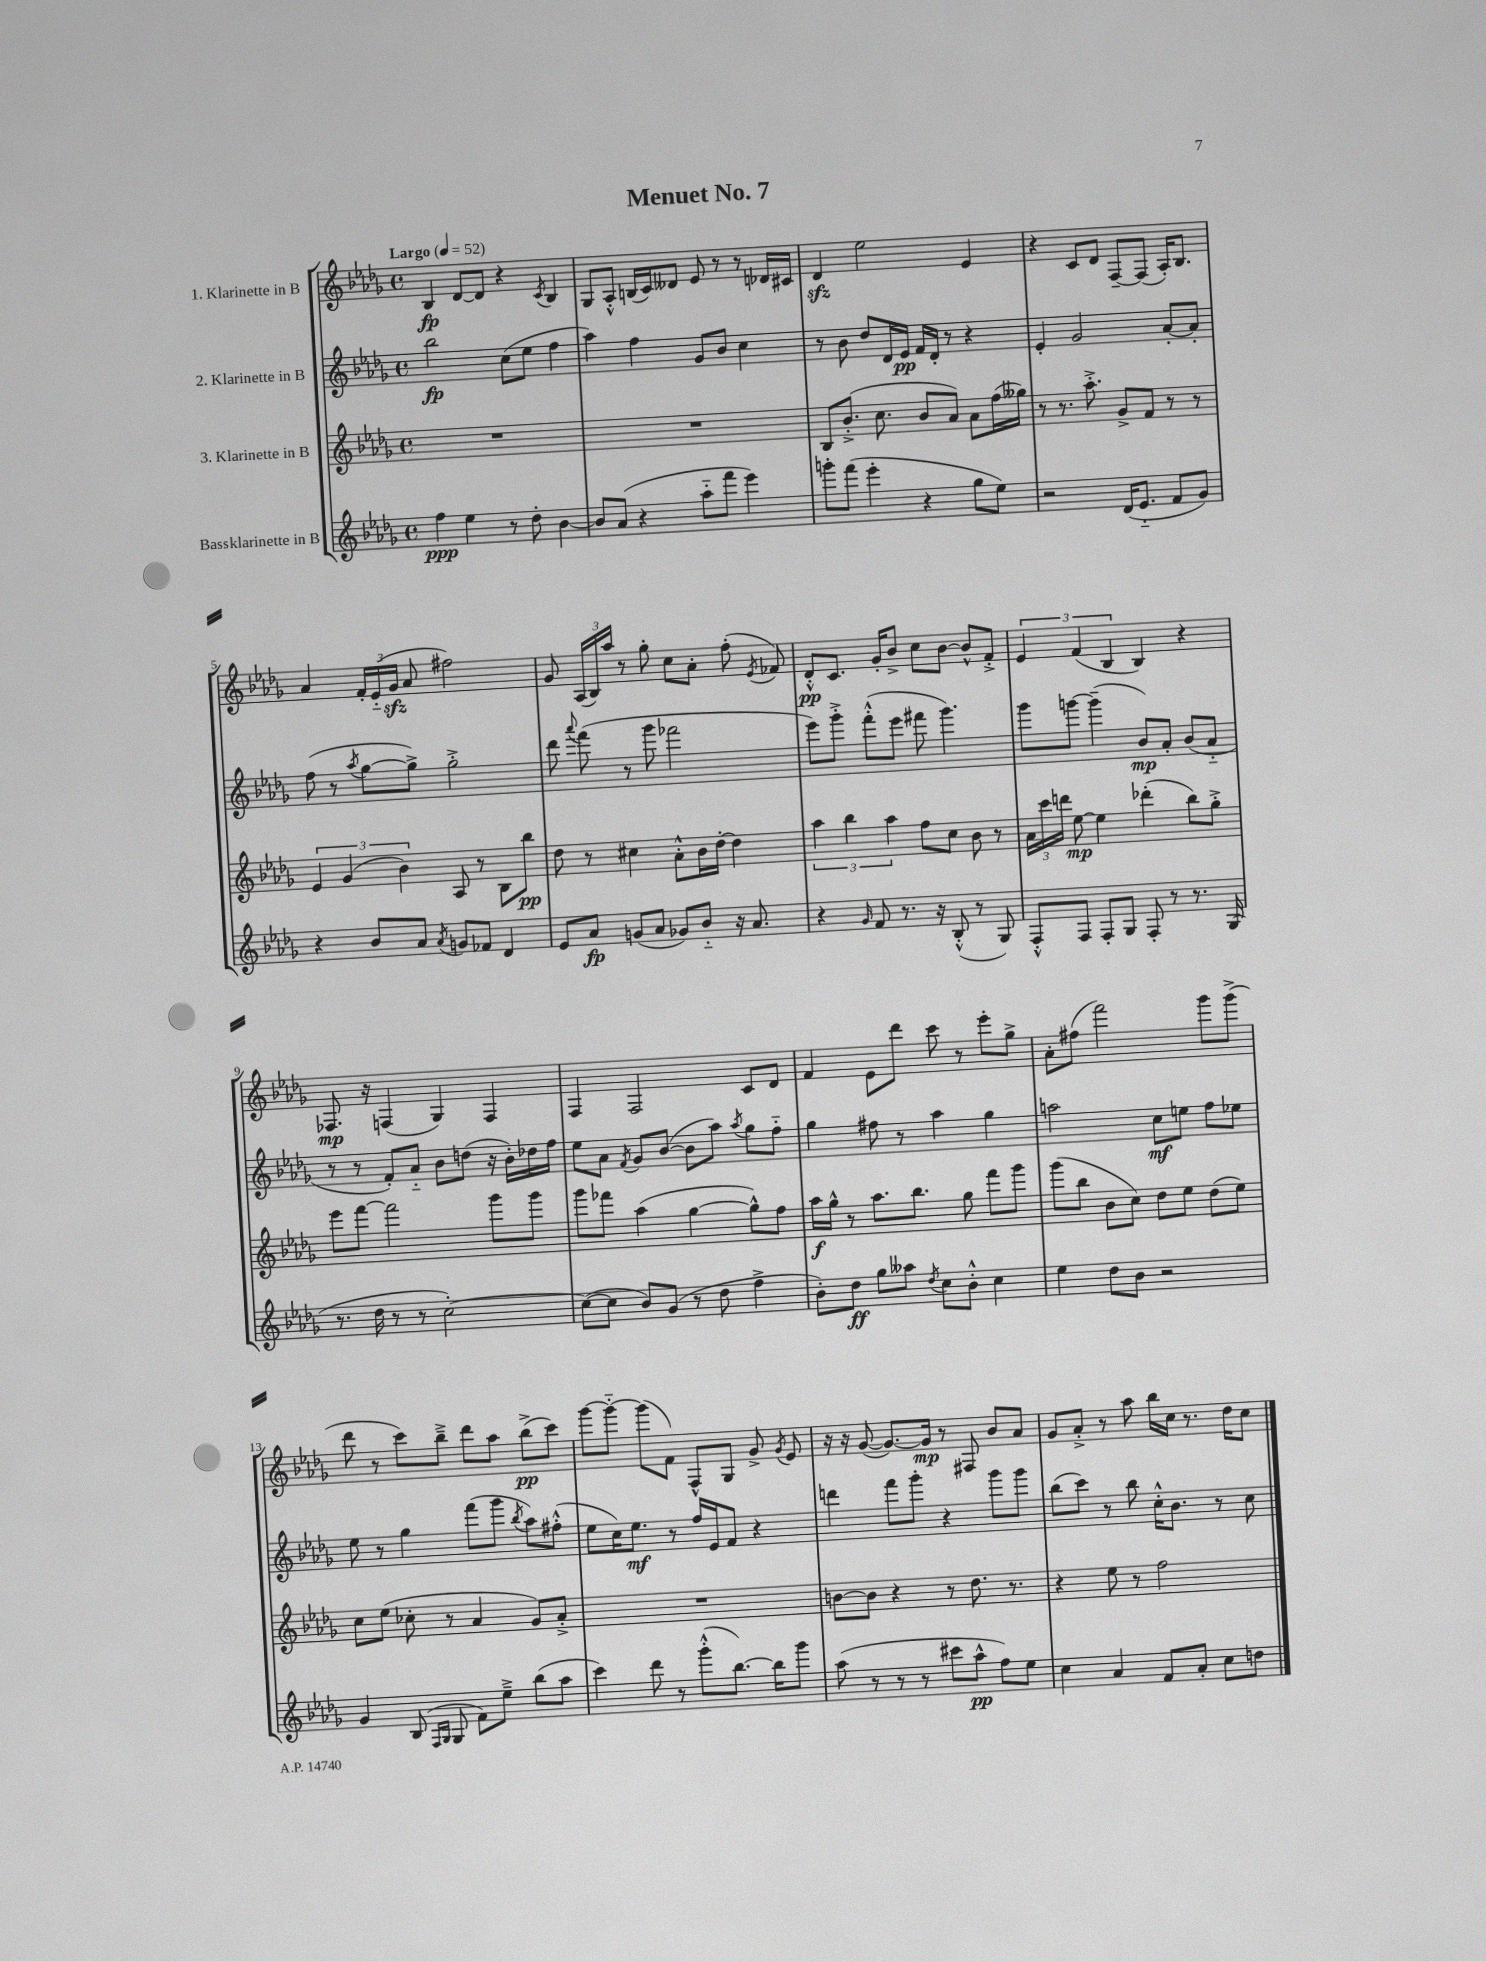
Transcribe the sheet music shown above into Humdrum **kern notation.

**kern	**dynam	**kern	**dynam	**kern	**dynam	**kern	**dynam
*part4	*part4	*part3	*part3	*part2	*part2	*part1	*part1
*staff4	*staff4	*staff3	*staff3	*staff2	*staff2	*staff1	*staff1
*I"Bassklarinette in B	*	*I"3. Klarinette in B	*	*I"2. Klarinette in B	*	*I"1. Klarinette in B	*
*clefG2	*	*clefG2	*	*clefG2	*	*clefG2	*
*k[b-e-a-d-g-]	*	*k[b-e-a-d-g-]	*	*k[b-e-a-d-g-]	*	*k[b-e-a-d-g-]	*
*M4/4	*	*M4/4	*	*M4/4	*	*M4/4	*
*met(c)	*	*met(c)	*	*met(c)	*	*met(c)	*
*MM52	*	*MM52	*	*MM52	*	*MM52	*
=1	=1	=1	=1	=1	=1	=1	=1
!	!	!	!	!	!	!LO:TX:a:B:t=Largo	!
4ff\	ppp	1r	.	2bb-\	fp	4B-/	fp
4ee-\	.	.	.	.	.	[8d-/L	.
.	.	.	.	.	.	8d-/J]	.
8r	.	.	.	(8cc\L	.	4r	.
8dd-'\	.	.	.	8ee-\J	.	.	.
.	.	.	.	.	.	8qc/	.
[4b-\	.	.	.	4ff\	.	4B-/	.
=2	=2	=2	=2	=2	=2	=2	=2
8b-/L]	.	1r	.	4aa-\)	.	8G-/L	.
(8a-/J	.	.	.	.	.	8A-'^^/J	.
4r	.	.	.	4ff\	.	(16Bn/LL	.
.	.	.	.	.	.	16c/J)	.
.	.	.	.	.	.	8d--X/J	.
8aa-\L	.	.	.	8g-/L	.	8e-/	.
8fff\J	.	.	.	8b-/J	.	8r	.
4eee-\)	.	.	.	4cc\	.	8r	.
.	.	.	.	.	.	16d-X/LL	.
.	.	.	.	.	.	16c#X/JJ	.
=3	=3	=3	=3	=3	=3	=3	=3
8gggn'\L	.	8B-/L	.	8r	.	4d-zz/	.
(8fff\J	.	(8.b-'^/J	.	8b-\	.	.	.
4eee-'\	.	.	.	8dd-/L	.	2ee-\	.
.	.	8.cc\	.	.	.	.	.
.	.	.	.	16d-/L	.	.	.
.	.	.	.	16e-/JJ	pp	.	.
4r	.	8b-/L	.	16f/LL	.	.	.
.	.	.	.	16d-'/JJ	.	.	.
.	.	8a-/J)	.	8r	.	.	.
8gg-\L	.	8a-\L	.	4r	.	4e-/	.
8ee-\J)	.	(16ff\L	.	.	.	.	.
.	.	16gg--X\JJ)	.	.	.	.	.
=4	=4	=4	=4	=4	=4	=4	=4
2r	.	8r	.	4e-'/	.	4r	.
.	.	8.r	.	.	.	.	.
.	.	.	.	2g-/	.	8c/L	.
.	.	8.aa-'^\	.	.	.	.	.
.	.	.	.	.	.	8d-/J	.
(16d-/KL	.	8g-^/L	.	.	.	[8F~/L	.
8.e-/J	.	.	.	.	.	.	.
.	.	8f/J	.	.	.	(8F/J]	.
8f/L	.	8r	.	[8a-'/L	.	16A-'/KL)	.
.	.	.	.	.	.	8.B-/J	.
8g-/J)	.	8r	.	8a-'/J]	.	.	.
!!LO:LB:g=z
=5	=5	=5	=5	=5	=5	=5	=5
4r	.	6e-/	.	(8ff\	.	4a-/	.
.	.	.	.	8r	.	.	.
.	.	(6g-/	.	.	.	.	.
.	.	.	.	8qaa-/	.	.	.
8b-/L	.	.	.	[8gg-\L	.	24f'/LL	.
.	.	.	.	.	.	(24e-/	.
.	.	6b-\)	.	.	.	24g-zz/JJ	.
8a-/J	.	.	.	8gg-^\J])	.	8a-/	.
8qa-/	.	.	.	.	.	.	.
8gn/L	.	8A-/	.	2gg-'^\	.	2ff#X\)	.
8f-X/J	.	8r	.	.	.	.	.
4d-/	.	8B-\L	.	.	.	.	.
.	.	8bb-\J	pp	.	.	.	.
=6	=6	=6	=6	=6	=6	=6	=6
8e-/L	.	8dd-\	.	8ddd-\	.	8g-/	.
.	.	.	.	8qqaaa-/	.	.	.
8a-/J	fp	8r	.	(8fff\	.	(24A-/LL	.
.	.	.	.	.	.	24B-/)	.
.	.	.	.	.	.	24aa-/JJ	.
(8gn/L	.	4cc#X\	.	8r	.	8r	.
8a-/J	.	.	.	8ggg-\	.	8gg-'\	.
8g-X/L)	.	8a-'^^\L	.	2fff-X\	.	8cc\L	.
8b-/J	.	16b-\L	.	.	.	8a-'\J	.
.	.	[16dd-'\JJ	.	.	.	.	.
16r	.	4dd-\]	.	.	.	(8ff'\	.
8.a-/	.	.	.	.	.	.	.
.	.	.	.	.	.	8qe-/	.
.	.	.	.	.	.	8f-X/)	.
=7	=7	=7	=7	=7	=7	=7	=7
4r	.	6aa-\	.	8eee-\L)	.	8d-'^^/L	pp
.	.	.	.	8ggg-'^\J	.	8.c/J	.
.	.	6bb-\	.	.	.	.	.
16qqg-/	.	.	.	.	.	.	.
8f/	.	.	.	(8fff'^^\L	.	.	.
.	.	.	.	.	.	16g-'/KL	.
.	.	6aa-\	.	.	.	.	.
8.r	.	.	.	8eee-\J	.	8b-^/J	.
.	.	8ff\L	.	8fff#X\	.	8cc\L	.
16r	.	.	.	.	.	.	.
(8B-'^^/	.	8cc\J	.	4.ggg-\)	.	[8b-\J	.
8r	.	8b-\	.	.	.	8b-^^/L]	.
8G-/)	.	8r	.	.	.	8f'^/J	.
=8	=8	=8	=8	=8	=8	=8	=8
8F'^^/L	.	24a-\LL	.	8ggg-\L	.	6e-/	.
.	.	24ccc\	.	.	.	.	.
.	.	24dddn\JJ	.	.	.	.	.
8F/J	.	[8ee-\	mp	[8gggn\J	.	.	.
.	.	.	.	.	.	(6f/	.
8F'/L	.	4ee-\]	.	(4ggg~\]	.	.	.
.	.	.	.	.	.	6B-/	.
8G-/J	.	.	.	.	.	.	.
8F'/	.	(4ddd-X'\	.	8b-/L)	mp	4B-/)	.
8r	.	.	.	8a-'/J	.	.	.
8.r	.	8bb-\L)	.	(8b-/L	.	4r	.
.	.	8gg-'^\J	.	8a-/J	.	.	.
(16G-/	.	.	.	.	.	.	.
!!LO:LB:g=z
=9	=9	=9	=9	=9	=9	=9	=9
8.r	.	8eee-\L	.	8r	.	8.F-X/	mp
.	.	[8fff\J	.	8r	.	.	.
16dd-\	.	.	.	.	.	16r	.
8r	.	2fff\]	.	8f'/L)	.	(4Fn/	.
8r	.	.	.	8a-/J	.	.	.
[2cc'\)	.	.	.	8b-\L	.	4G-/)	.
.	.	.	.	(8ddn\J	.	.	.
.	.	8ggg-\L	.	16r	.	4F/	.
.	.	.	.	16b-'\LL)	.	.	.
.	.	8ggg-\J	.	16dd-X\	.	.	.
.	.	.	.	16ff\JJ	.	.	.
=10	=10	=10	=10	=10	=10	=10	=10
(8cc\L_	.	8ggg-\L	.	8ee-\L	.	4F/	.
8cc\J]	.	8fff-X\J	.	8a-\J	.	.	.
.	.	.	.	8qf/	.	.	.
8b-/L)	.	(4aa-\	.	8g-/L	.	2F/	.
(8g-/J	.	.	.	([8b-/J	.	.	.
8r	.	[4gg-\	.	8b-\L]	.	.	.
8dd-\	.	.	.	8aa-\J)	.	.	.
.	.	.	.	8qaa-/	.	.	.
4ff^\	.	8gg-^^\L])	.	8gg-\L	.	8c/L	.
.	.	8ff\J	.	8ff\J	.	8d-/J	.
=11	=11	=11	=11	=11	=11	=11	=11
8b-'\L)	.	16aa-\LL	f	4gg-\	.	4f/	.
.	.	16gg-^^\JJ	.	.	.	.	.
8dd-\J	ff	8r	.	.	.	.	.
8gg-\L	.	8.aa-\L	.	8ff#X\	.	8e-\L	.
8aa--X\J	.	.	.	8r	.	8ddd-\J	.
.	.	8.bb-\J	.	.	.	.	.
8qdd-/	.	.	.	.	.	.	.
8cc\L	.	.	.	4aa-\	.	8ccc\	.
8b-'^^\J	.	8gg-\	.	.	.	8r	.
4cc\	.	8fff\L	.	4gg-\	.	8eee-'\L	.
.	.	8ggg-\J	.	.	.	8gg-^\J	.
=12	=12	=12	=12	=12	=12	=12	=12
4ee-\	.	(8ggg-\L	.	2aan\	.	8a-'\L	.
.	.	8bb-\J	.	.	.	(8ff#X\J	.
8dd-\L	.	8b-\L	.	.	.	2fff\)	.
8b-\J	.	8cc\J)	.	.	.	.	.
2r	.	8dd-\L	.	8cc\L	mf	.	.
.	.	8ee-\J	.	8een\J	.	.	.
.	.	(8dd-\L	.	8ff\L	.	8ggg-\L	.
.	.	8ee-\J)	.	8ee-X\J	.	(8ggg-^\J	.
!!LO:LB:g=z
=13	=13	=13	=13	=13	=13	=13	=13
4g-/	.	8cc\L	.	8ee-\	.	8ddd-\	.
.	.	(8ee-\J	.	8r	.	8r	.
(8B-/	.	8cc-X'\	.	4gg-\	.	8ccc\L)	.
16qqF/LL	.	.	.	.	.	.	.
16qqG-/JJ	.	.	.	.	.	.	.
8G-/	.	8r	.	.	.	8bb-~^\J	.
8f\L)	.	4a-/	.	(8fff\L	.	8ddd-\L	.
8ee-~^\J	.	.	.	8ggg-\J	.	8aa-\J	.
.	.	.	.	8qbb-/	.	.	.
(8bb-\L	.	8g-/L)	.	8aa-\L)	.	(8bb-^\L	pp
8aa-\J	.	8a-'^/J	.	(8ff#X'^^\J	.	8ccc\J)	.
=14	=14	=14	=14	=14	=14	=14	=14
4ccc\)	.	1r	.	8ee-\L	.	[8ggg-\L	.
.	.	.	.	16cc\K)	.	8ggg-\J_	.
.	.	.	.	8.ee-\J	mf	.	.
8ddd-\	.	.	.	.	.	(8ggg-\L]	.
8r	.	.	.	8r	.	8f\J)	.
(8ggg-'^^\L	.	.	.	16ff/LL	.	8F^^/L	.
.	.	.	.	16e-/J	.	.	.
[8.bb-\J)	.	.	.	8f/J	.	8G-/J	.
.	.	.	.	4r	.	8g-^/	.
16bb-\KL]	.	.	.	.	.	.	.
.	.	.	.	.	.	8qg-/	.
8ggg-\J	.	.	.	.	.	8e-/	.
=15	=15	=15	=15	=15	=15	=15	=15
(8aa-\	.	[8bn\L	.	4dddn\	.	16r	.
.	.	.	.	.	.	16r	.
8r	.	8b\J]	.	.	.	([8g-/	.
8r	.	4r	.	8fff\L	.	8.g-/L_)	.
8r	.	.	.	8ggg-'\J	.	.	.
.	.	.	.	.	.	16g-/Jk]	mp
8ccc#X\L	.	8r	.	4r	.	8r	.
8aa-^^\J	pp	8.dd-\	.	.	.	8F#X/	.
8ff\L)	.	.	.	8ggg-\L	.	8b-/L	.
.	.	8.r	.	.	.	.	.
8ee-\J	.	.	.	8ggg-\J	.	8a-/J	.
=16	=16	=16	=16	=16	=16	=16	=16
4cc\	.	4r	.	(8bb-\L	.	8g-/L	.
.	.	.	.	8ccc\J)	.	8a-'^/J	.
4a-/	.	8ee-\	.	8r	.	8r	.
.	.	8r	.	8bb-\	.	8aa-\	.
8f/L	.	2ff\	.	16cc'^^\KL	.	16bb-\LL	.
.	.	.	.	8.b-\J	.	16cc\JJ	.
8a-'/J	.	.	.	.	.	8.r	.
8cc\L	.	.	.	8r	.	.	.
.	.	.	.	.	.	16dd-\KL	.
8ddn\J	.	.	.	8cc\	.	8cc\J	.
==	==	==	==	==	==	==	==
*-	*-	*-	*-	*-	*-	*-	*-
